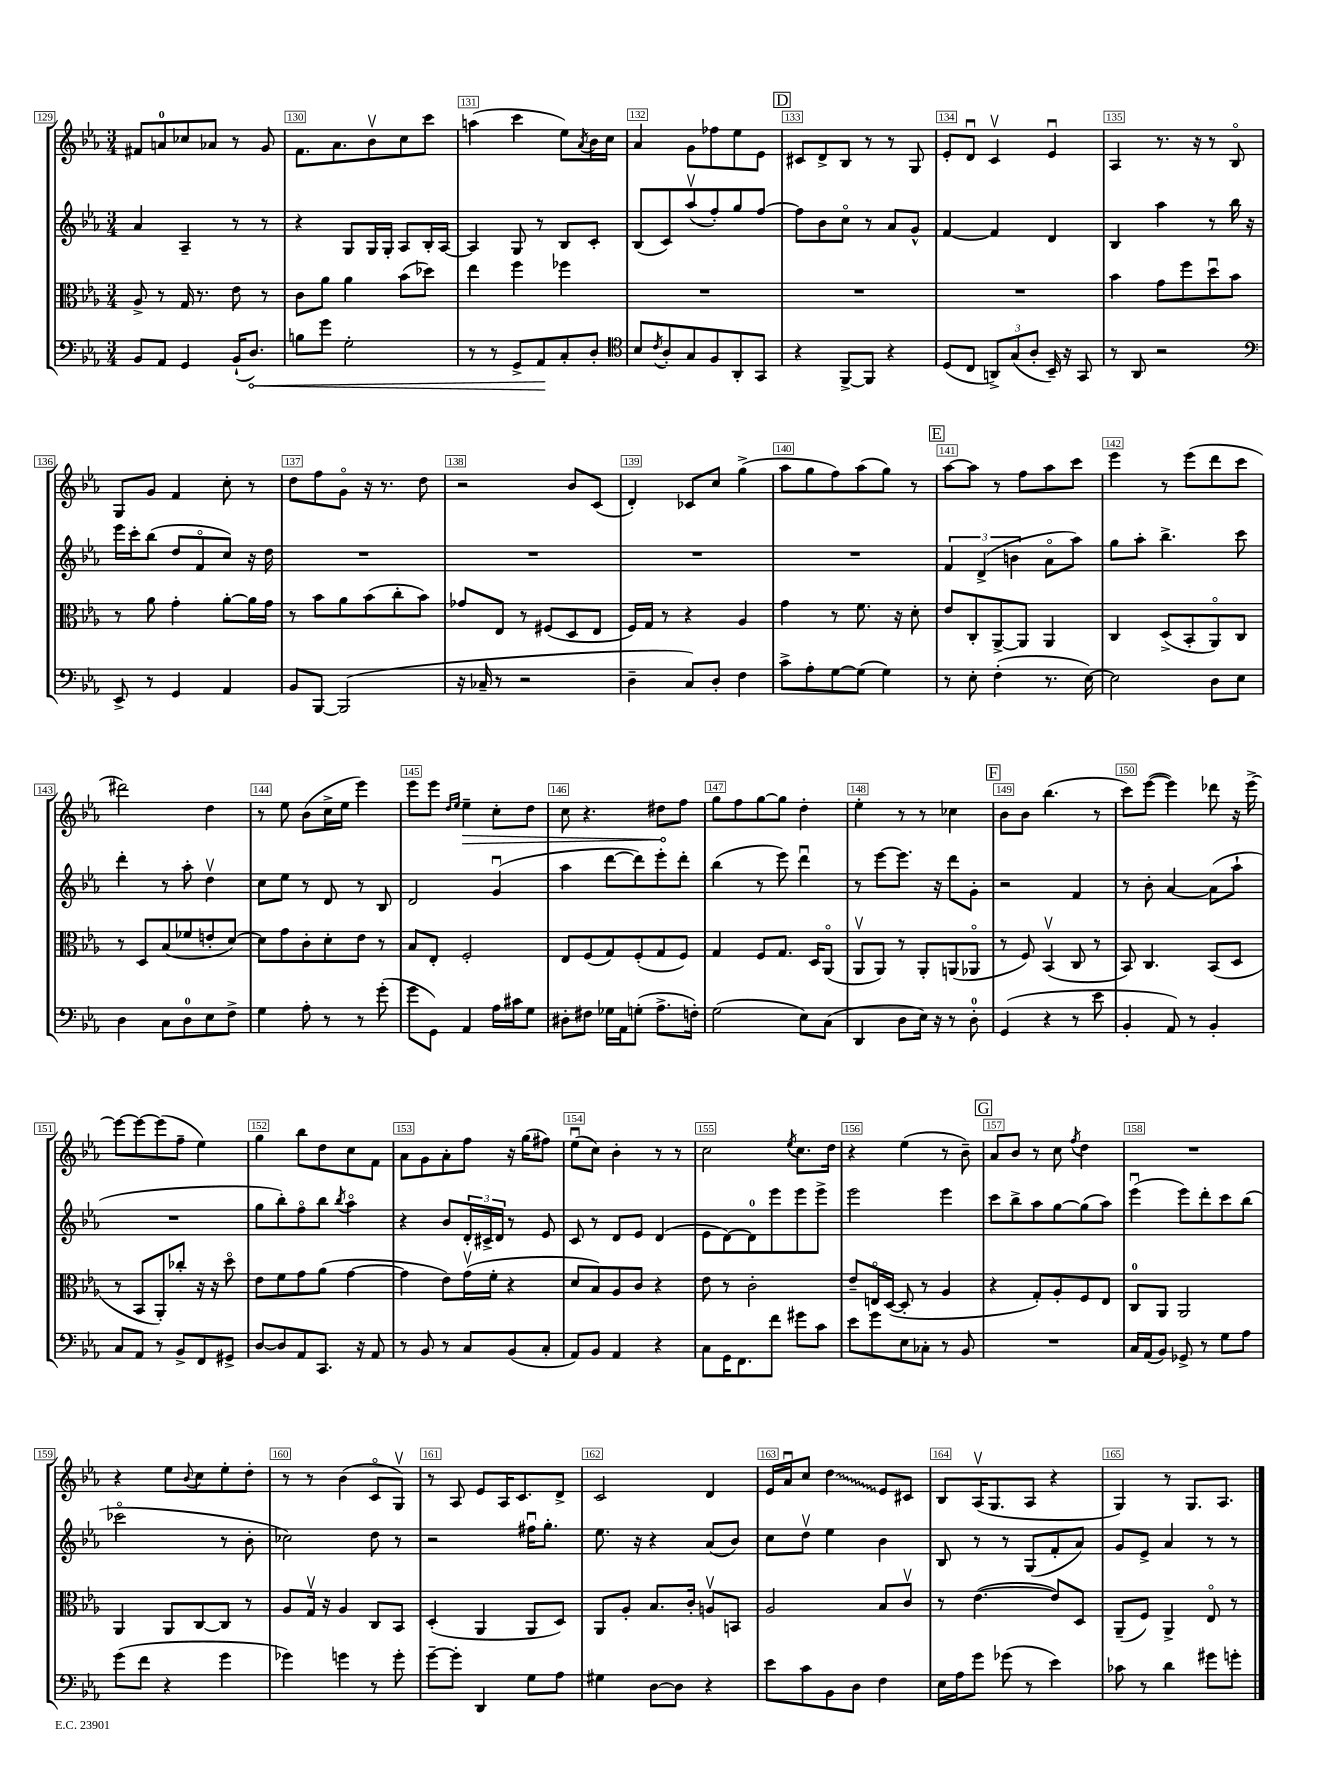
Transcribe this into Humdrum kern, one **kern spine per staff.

**kern	**kern	**kern	**kern
*staff4	*staff3	*staff2	*staff1
*clefF4	*clefC3	*clefG2	*clefG2
*k[b-e-a-]	*k[b-e-a-]	*k[b-e-a-]	*k[b-e-a-]
*M3/4	*M3/4	*M3/4	*M3/4
8BB-	8A-^	4a-	8f#
8AA-	8r	.	8a
4GG	16G	4A-~	8cc-
.	8.r	.	.
.	.	.	8a-
(16BB-`	8e-	8r	8r
8.D)	.	.	.
.	8r	8r	8g
=	=	=	=
8B	8c	4r	8.f
8g	8a-	.	.
.	.	.	8.a-
2G'	4a-	8G	.
.	.	16G	8b-v
.	.	16G'	.
.	(8b-	8A-	8cc
.	8dd-)	16B-'	8ccc
.	.	[16A-	.
=	=	=	=
8r	4ee-	4A-]	(4aa
8r	.	.	.
8GG^	4ff	8G	4ccc
8AA-	.	8r	.
8C'	4ff-	8B-	8ee-)
.	.	.	8qa-
8D'	.	8c'	16b-
.	.	.	16cc
=	=	=	=
*clefC4	*	*	*
8B-	2.r	(8B-	4a-
8qc	.	.	.
8A-'	.	8c)	.
8G	.	(8aa-v	8g
8F	.	8ff')	8ff-
8AA-'	.	8gg	8ee-
8GG	.	[8ff	8e-
=	=	=	=
4r	2.r	8ff]	8c#
.	.	8b-	8d^
[8FF^	.	8cco	8B-
8FF]	.	8r	8r
4r	.	8a-	8r
.	.	8g^^	8G
=	=	=	=
(8D	2.r	[4f	8e-'
8C	.	.	8du
12AA^)	.	4f]	4cv
(12G	.	.	.
12A-'	.	.	.
16BB-~)	.	4d	4e-u
16r	.	.	.
8GG	.	.	.
=	=	=	=
8r	4b-	4B-	4A-
8AA-	.	.	.
2r	8g	4aa-	8.r
.	8ff	.	.
.	.	.	16r
.	8ddu	8r	8r
.	8b-	16bb-	8B-o
.	.	16r	.
=	=	=	=
*clefF4	*	*	*
8EE-^	8r	16eee-	8G
.	.	16ccc'	.
8r	8a-	(8bb-	8g
4GG	4g'	8dd	4f
.	.	8fo	.
4AA-	[8a-'	8cc)	8cc'
.	16a-]	16r	8r
.	16g	16dd	.
=	=	=	=
8BB-	8r	2.r	8dd
[8BBB-	8b-	.	8ff
(2BBB-]	8a-	.	8go
.	(8b-	.	16r
.	.	.	8.r
.	8cc'	.	.
.	8b-)	.	8dd
=	=	=	=
16r	8g-	2.r	2r
16C-~	.	.	.
8r	8E-	.	.
2r	8r	.	.
.	(8F#	.	.
.	8D	.	8b-
.	8E-	.	(8c
=	=	=	=
4D~	16F)	2.r	4d')
.	16G	.	.
.	8r	.	.
8C)	4r	.	8c-
8D'	.	.	8cc
4F	4A-	.	(4gg^
=	=	=	=
8c^	4g	2.r	8aa-
8A-'	.	.	8gg
[8G	8r	.	8ff)
(8G]	8.f	.	(8aa-
4G)	.	.	8gg)
.	16r	.	.
.	8d'	.	8r
=	=	=	=
8r	8e-	6f	[8aa-
8E-'	8C'	.	8aa-]
.	.	(6d^	.
(4F'	[8AA-^	.	8r
.	.	6b	.
.	8AA-]	.	8ff
8.r	4AA-	8a-o	8aa-
.	.	8aa-)	8ccc
[16E-)	.	.	.
=	=	=	=
2E-]	4C	8gg	4eee-
.	.	8aa-'	.
.	(8D^	4.bb-^	8r
.	8BB-'	.	(8eee-
8D	8AA-o)	.	8ddd
8E-	8C	8ccc	8ccc
=	=	=	=
4D	8r	4ddd'	2ddd#)
.	8D	.	.
8C	(8B-	8r	.
8D	8f-	8aa-'	.
8E-	8e'	4ddv	4dd
8F^	[8d)	.	.
=	=	=	=
4G	8d]	8cc	8r
.	8g	8ee-	8ee-
8A-'	8c'	8r	(8b-
8r	8d'	8d	16cc^
.	.	.	16ee-
8r	8e-	8r	4eee-)
(8g'	8r	8B-	.
=	=	=	=
8g	8B-	2d	8eee-
8GG)	8E-'	.	8eee-
.	.	.	16qqdd
.	.	.	16qqee-
4AA-	2F'	.	4ee-~
16A-	.	(4gu	8cc'
16c#	.	.	.
8G	.	.	8dd
=	=	=	=
8D#'	8E-	4aa-	8cc
8F#	(8F	.	4.r
16G-	8G)	[8ddd	.
16AA-	.	.	.
(8G'	(8F'	8ddd])	.
8.A-^	8G	8eee-'	8dd#
.	8F)	8ddd'	8ff
16F')	.	.	.
=	=	=	=
(2G	4G	(4bb-	8gg
.	.	.	8ff
.	8F	8r	[8gg
.	8.G	8eee-)	8gg]
8E-)	.	4dddu	4dd'
.	16D	.	.
(8C	(8AA-o	.	.
=	=	=	=
4DD	8AA-v	8r	4ee-'
.	8AA-)	[8eee-	.
8D	8r	8.eee-]	8r
16E-)	8AA-'	.	8r
16r	.	16r	.
8r	(8AA	8ddd	4cc-
8D'	8AA-o	8g'	.
=	=	=	=
(4GG	8r	2r	8b-
.	8F)	.	8b-
4r	(4BB-v	.	(4.bb-
8r	8C	4f	.
8e-	8r	.	8r
=	=	=	=
4BB-'	8BB-)	8r	8ccc)
.	4.C	8b-'	([8eee-
8AA-)	.	[4a-	4eee-])
8r	.	.	.
4BB-'	(8BB-	(8a-]	8ddd-
.	8D	8aa-`	16r
.	.	.	[16eee-^
=	=	=	=
8C	8r	2.r	8eee-_
8AA-	8BB-	.	8eee-_
8r	8AA-')	.	(8eee-]
8BB-^	8cc-'	.	8ff~
8FF	16r	.	4ee-)
.	16r	.	.
8GG#^	8ddo	.	.
=	=	=	=
[8D	8e-	8gg	4gg
8D]	8f	8bb-')	.
8AA-	8g	8ffo	8bb-
8.CC	(8a-	8bb-	8dd
.	.	8qbb-	.
.	[4g	4aa-o	8cc
16r	.	.	.
8AA-	.	.	8f
=	=	=	=
8r	4g]	4r	8a-
8BB-	.	.	8g
8r	8e-)	8b-	8a-'
8C	(16gv	24d'	8ff
.	.	24c#^	.
.	16f'	.	.
.	.	24d	.
(8BB-	4r	8r	16r
.	.	.	(16gg
8C'	.	8e-	8ff#)
=	=	=	=
8AA-)	8d	8c	(8ee-u
8BB-	8B-)	8r	8cc)
4AA-	8A-	8d	4b-'
.	8c	8e-	.
4r	4r	(4d	8r
.	.	.	8r
=	=	=	=
8C	8e-	8e-	2cc
16GG	8r	[8d)	.
8.FF	.	.	.
.	2c'	8d]	.
8f	.	8eee-	.
.	.	.	8qee-
8g#	.	8eee-	8.cc
8c	.	8eee-^	.
.	.	.	16dd
=	=	=	=
8e-	8e-~	2eee-	4r
8g	16Eo	.	.
.	([16D	.	.
8E-	8D']	.	(4ee-
8C-'	8r	.	.
8r	4A-	4eee-	8r
8BB-	.	.	8b-~)
=	=	=	=
2.r	4r	8ccc	8a-
.	.	8bb-^	8b-
.	8G')	8aa-	8r
.	8A-'	[8gg	8cc
.	.	.	8qff
.	8F	(8gg]	4dd
.	8E-	8aa-)	.
=	=	=	=
16C	8C	(4eee-u	2.r
(16AA-	.	.	.
8BB-)	8AA-	.	.
8GG-^	2AA-	8eee-)	.
8r	.	8ddd'	.
8G	.	8ccc	.
8A-	.	(8bb-	.
=	=	=	=
(8g	4AA-	2ccc-o	4r
8f	.	.	.
4r	8AA-	.	8ee-
.	.	.	8qqb-
.	[8C	.	8cc
4g	8C]	8r	8ee-'
.	8r	8b-'	8dd'
=	=	=	=
4g-)	8A-	2cc-)	8r
.	16Gv	.	8r
.	16r	.	.
4g	4A-	.	(4b-
8r	8C	8dd	8co
8g'	8BB-	8r	8Gv)
=	=	=	=
[8g~	(4D'	2r	8r
8g']	.	.	8A-
4DD	4AA-	.	8e-
.	.	.	16A-
.	.	.	8.c
8G	8AA-	16ff#u	.
.	.	8.gg'	.
8A-	8D)	.	8d^
=	=	=	=
4G#	8AA-	8.ee-	2c
.	8A-'	.	.
.	.	16r	.
[8D	8.B-	4r	.
8D]	.	.	.
.	16c'	.	.
4r	8Av	(8a-	4d
.	8BB	8b-)	.
=	=	=	=
8e-	2A-	8cc	16e-
.	.	.	16a-u
8c	.	8ddv	8cc
8BB-	.	4ee-	4dd
8D	.	.	.
4F	8B-	4b-	8e-
.	8cv	.	8c#
=	=	=	=
16E-	8r	8B-	8B-
16A-	.	.	.
8g	([4.e-	8r	(16A-v
.	.	.	8.G
(8g-	.	8r	.
8r	.	(8G	8A-
4e-)	8e-])	8f'	4r
.	8D	8a-)	.
=	=	=	=
8c-	(8AA-~	8g	4G)
8r	8F)	8e-^	.
4d	4AA-^	4a-	8r
.	.	.	8.G
8g#	8E-o	8r	.
.	.	.	8.A-
8g'	8r	8r	.
==	==	==	==
*-	*-	*-	*-
